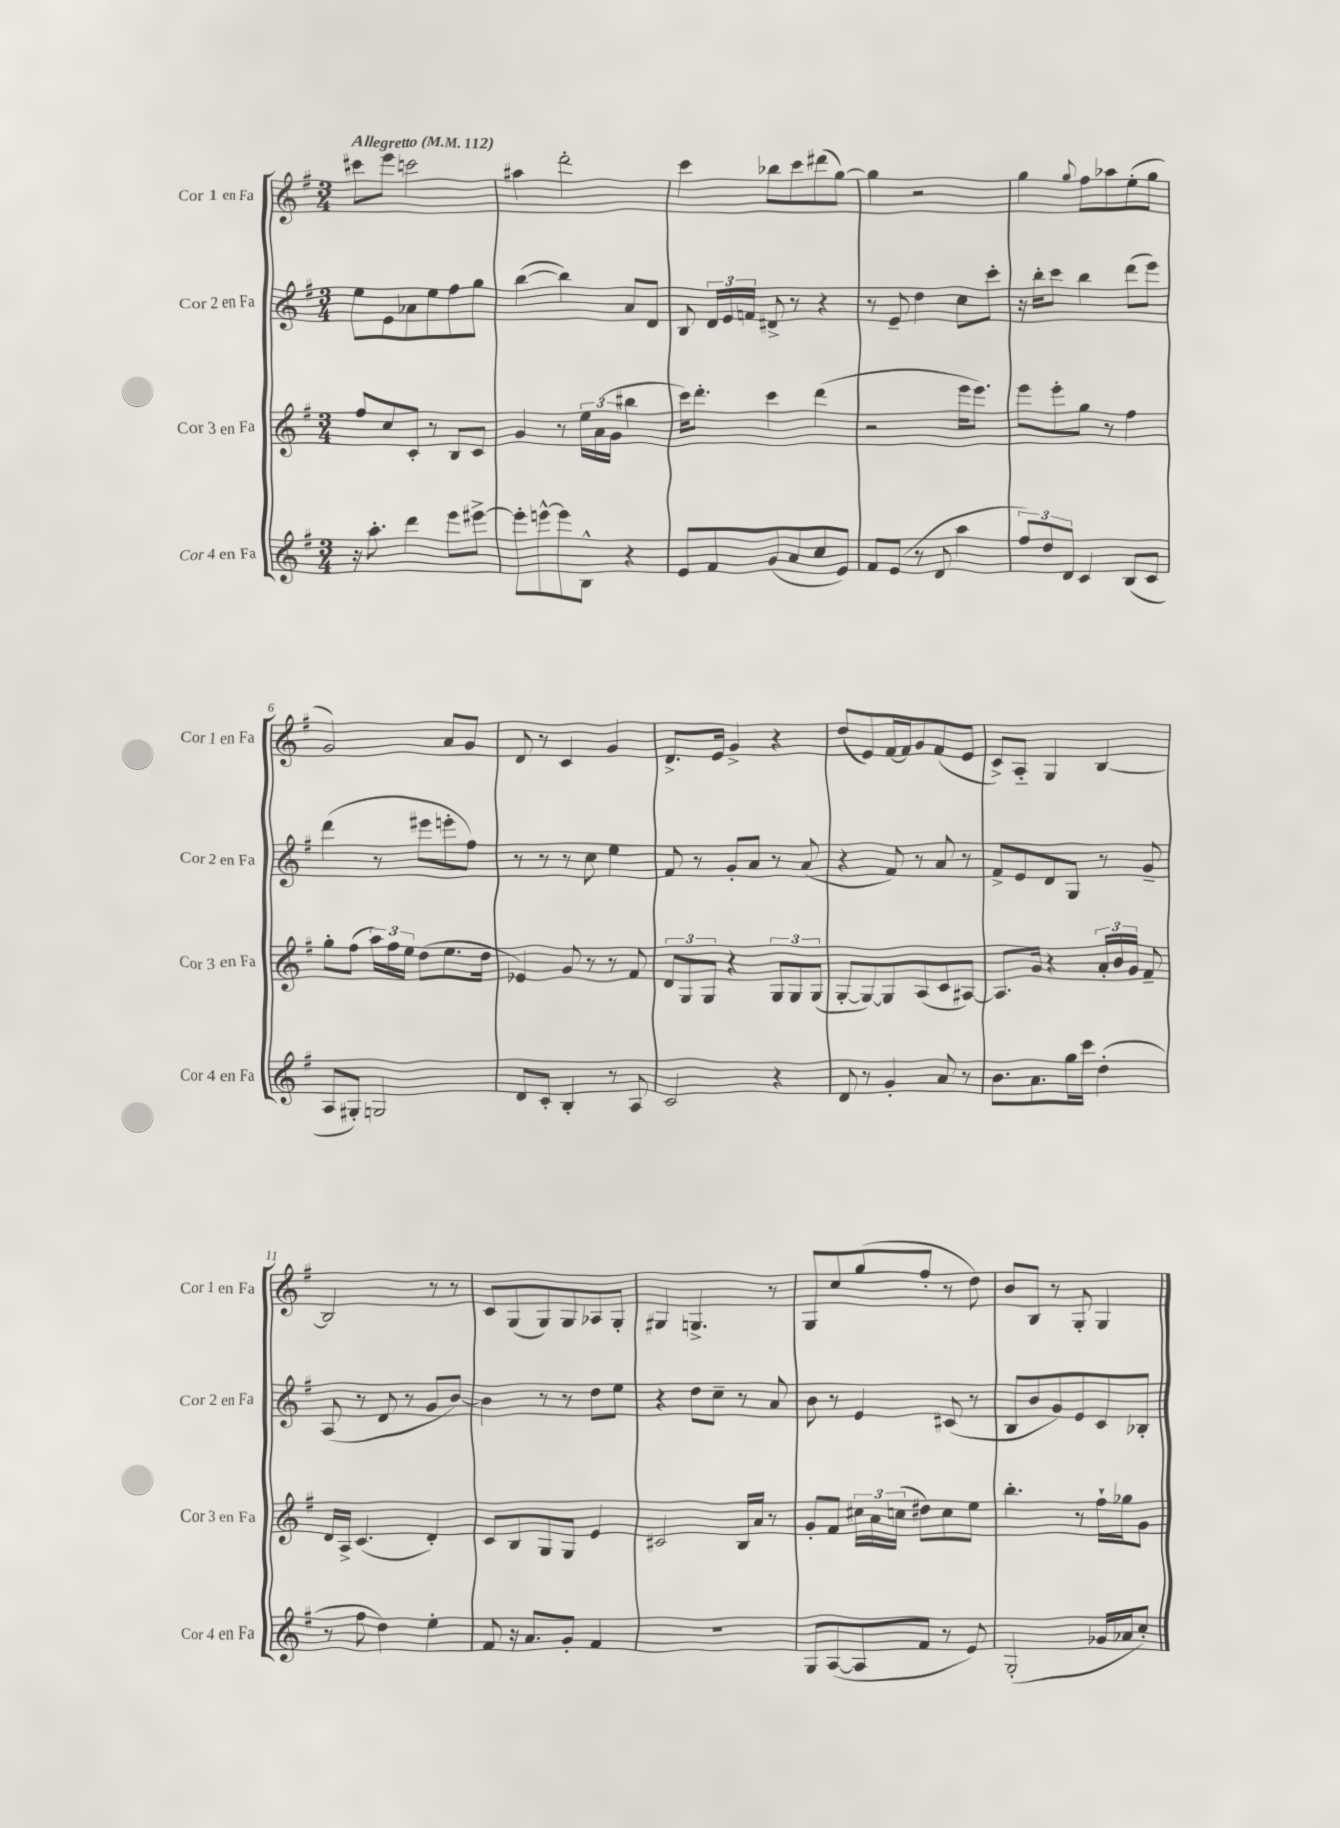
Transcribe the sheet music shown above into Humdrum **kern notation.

**kern	**kern	**kern	**kern
*staff4	*staff3	*staff2	*staff1
*clefG2	*clefG2	*clefG2	*clefG2
*k[f#]	*k[f#]	*k[f#]	*k[f#]
*M3/4	*M3/4	*M3/4	*M3/4
*MM112	*MM112	*MM112	*MM112
16r	8ff#	8ee	8ccc#
8.aa'	.	.	.
.	8cc	8e	8eee
4ddd	8c'	8a-	2ccc
.	8r	8ee	.
8eee	8B	8ff#	.
[8eee#^	8c	8gg	.
=	=	=	=
8eee#']	4g	([4bb	4aa#
[8eee^^	.	.	.
8eee]	8r	4bb])	2ddd'
8B^^	24ee	.	.
.	(24a	.	.
.	24g	.	.
4r	4bb#	8a	.
.	.	8d	.
=	=	=	=
8e	16ccc)	8B	4ccc
.	8.ddd'	.	.
8f#	.	24d	.
.	.	24e	.
.	.	24f	.
(8g	4ccc	8d#^	8bb-
8a	.	8r	8ccc
8cc	(4ddd	4r	(8ddd#
8e)	.	.	[8gg)
=	=	=	=
8f#	2r	8r	4gg]
(8e	.	8e~	.
8r	.	4dd	2r
8d	.	.	.
4aa	16eee	8cc	.
.	8.eee)	.	.
.	.	8ccc'	.
=	=	=	=
12ff#)	8eee	16r	4gg
.	.	16bb'	.
12dd	.	.	.
.	8eee'	8ccc	.
12d	.	.	.
.	.	.	8qqgg
4c	8gg	4bb	8ff#
.	8r	.	8aa-
(8B	4ff#	(8ddd	(8ee'
8c	.	8eee)	8gg
=	=	=	=
8A	8gg'	(4ddd	2g)
8G#')	(8ff#	.	.
2G	24aa)	8r	.
.	24ff#	.	.
.	24ee	.	.
.	(8dd	8eee#	.
.	8.ee	8eee'	8a
.	.	8ff#)	8g
.	16dd	.	.
=	=	=	=
8d	4e-)	8r	8d
8c'	.	8r	8r
4B'	8g	8r	4c
.	8r	8cc	.
8r	8r	4ee	4g
8A	8f#	.	.
=	=	=	=
2c	12d	8f#	8.d^
.	12G	.	.
.	.	8r	.
.	12G	.	.
.	.	.	16e
.	4r	8g'	4g^
.	.	8a	.
4r	12G	8r	4r
.	12G	.	.
.	.	(8a	.
.	(12G	.	.
=	=	=	=
8d	[8G'	4r	(8dd
8r	8G_)	.	8e)
4g'	8G]	8f#)	[16f#
.	.	.	16f#]
.	(8A	8r	8g
8a	8c	8a	(8f#
8r	[8A#)	8r	8e
=	=	=	=
8.b	8.A#]	8f#^	8c^)
.	.	8e	8A'~
8.a	16g	.	.
.	4r	8d	4G
16gg	.	8G	.
16ccc	.	.	.
(4dd'	24a'	8r	[4B
.	24b	.	.
.	24g	.	.
.	8f#~	8g~	.
=	=	=	=
8r	16d	(8A	2B]
.	16A^	.	.
8ff#	(4.c	8r	.
4dd)	.	8d	.
.	.	8r	.
4ee'	4d')	8g	8r
.	.	[8b)	8r
=	=	=	=
8f#	8c	4b]	8c
16r	8B	.	(8G
8.a	.	.	.
.	8G	8r	8G)
8g'	8G	8r	8G
4f#	4e	8dd	8A-
.	.	8ee	8G'
=	=	=	=
2.r	2c#	4r	4G#
.	.	8dd	4.G^
.	.	8cc~	.
.	16B	8r	.
.	16a	.	.
.	8r	8a	8r
=	=	=	=
8G	8g'	8b	8G
([8A	8f#	8r	8cc
8A]	24cc#	4e	(8gg
.	24a	.	.
.	(24cc	.	.
8f#	8dd#)	.	8ff#'
8r	8cc	(8c#	8r
8e)	8ee	8r	8dd)
=	=	=	=
(2G'	4.bb'	8B	8b
.	.	8b	8B
.	.	8g)	8r
.	8r	8e	8G'
16g-	16ff#`	8c	4G
16a-	16gg-	.	.
8cc')	8g	8B-'	.
==	==	==	==
*-	*-	*-	*-
